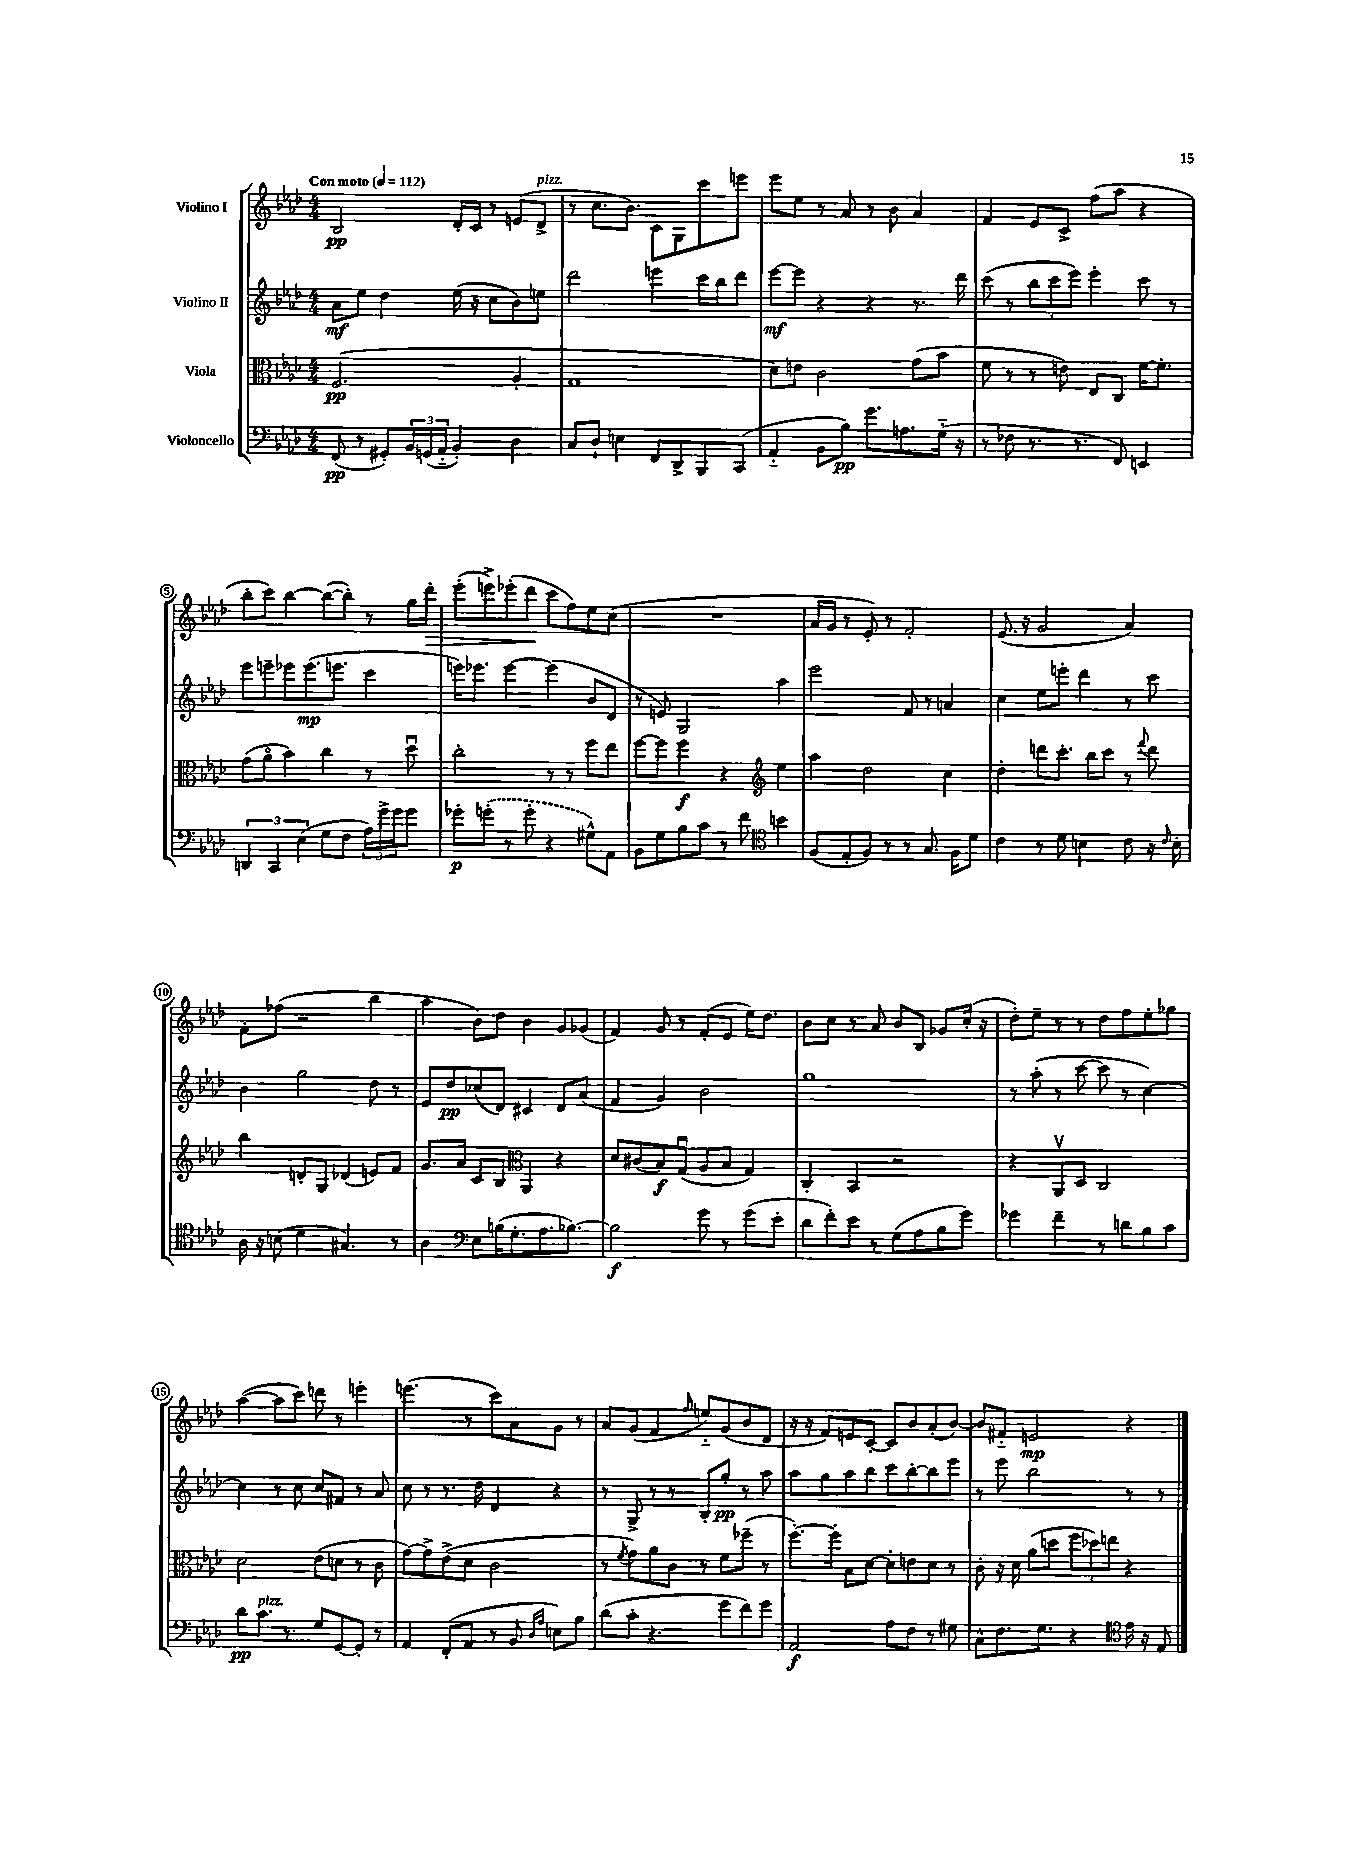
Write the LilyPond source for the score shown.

<<
\new StaffGroup <<
\new Staff = "s0" \with { instrumentName = "Violino I" } {
    \clef treble \key aes \major \numericTimeSignature \time 4/4 \tempo "Con moto" 4 = 112
    bes2\pp des'16-. c'16 r8 e'8( des'8->^\markup { \italic "pizz." } |
    r8 c''8. bes'8.) c'8 g8 c'''8 e'''8 |
    ees'''8 ees''8 r8 aes'8 r8 bes'8 aes'4 |
    f'4 ees'8 c'8-> f''8( aes''8 r4 |
    bes''8-. c'''8) bes''4~ bes''8~( bes''8-.) r8 g''16 des'''16-.\> |
    ees'''8-.( e'''8->) ees'''8-.( des'''8\! c'''8 f''8) ees''8 c''8( |
    R1 |
    aes'16 g'16 r8 ees'8-.) r8 f'2-. |
    ees'8.( r16 g'2 aes'4) |
    f'8-. fes''8( r2 bes''4 |
    aes''4 bes'8) des''8 bes'4 g'8 ges'8( |
    f'4) g'8 r8 f'8-.( ees'8 ees''16) des''8. |
    bes'8 c''8 r8 aes'8 bes'8 bes8 ges'8 c''16-.( r16 |
    des''8-.) ees''8-- r8 r8 des''8 f''8 ees''8-. ges''8 |
    aes''4~( aes''8 c'''8) d'''8 r8 e'''4-. |
    e'''4.( r8 c'''8) aes'8 g'8 r8 |
    aes'8 g'8( f'4 \grace { f''16 } e''8-_) g'8( bes'8 des'8 |
    r16 r16 f'8) e'8 c'8~-. c'8 bes'8 aes'8-.( bes'8~) |
    bes'8 fis'8-_ e'2\mp r4 \bar "|." |
}
\new Staff = "s1" \with { instrumentName = "Violino II" } {
    \clef treble \key aes \major \numericTimeSignature \time 4/4
    aes'8\mf ees''8 des''4 ees''16( r16 c''8 bes'8) e''8 |
    des'''2 e'''4 c'''16 bes''16 des'''8 |
    ees'''8~\mf ees'''8 r4 r4 r8. des'''16 |
    c'''8( r8 \tuplet 3/2 { bes''8 c'''8 ees'''8) } ees'''4-. c'''8 r8 |
    ees'''8 e'''8-- ees'''8 ees'''8.\mp( e'''8. c'''4 |
    e'''16) ees'''8. ees'''4~ ees'''4( bes'8 des'8 |
    r8 e'8) g2 aes''4 |
    ees'''2 f'8 r8 a'4 |
    c''4 ees''8 e'''8-. des'''4 r8 c'''8 |
    bes'4 g''2 des''8 r8 |
    ees'8 des''8\pp ces''8( des'8) cis'4 des'8 aes'8( |
    f'4 g'4) bes'2 |
    g''1 |
    r8 aes''8-.( r8 c'''8~ c'''8 r8 c''4~) |
    c''4 r8 c''8 c''8 fis'8 r8 aes'8 |
    c''8 r8 r8. des''16 des'4 r4 |
    r8 g8-> r8 r8 bes8-. g''8-.\pp r8 aes''8 |
    aes''8 g''8 aes''8 bes''8 c'''8 bes''8~-. bes''8 ees'''8 |
    r8 ees'''8 bes''2 r8 r8 \bar "|." |
}
\new Staff = "s2" \with { instrumentName = "Viola" } {
    \clef alto \key aes \major \numericTimeSignature \time 4/4
    f2.\pp( aes4-. |
    g1 |
    des'8) e'8 c'2 g'8( bes'8 |
    f'8 r8 r8 e'8) ees8 c8 f'16~ f'8.-. |
    g'8( aes'8\flageolet bes'4) c''4 r8 des''8\downbow |
    c''2-. r8 r8 f''8 ees''8 |
    f''8~ f''8 f''4\f r4 \clef treble ees''4 |
    aes''4 des''2 c''4 |
    des''4-. d'''8 c'''8.-. bes''16 c'''8 r8 \appoggiatura { f'''8 } d'''8 |
    bes''4 d'8-. g8 des'4( e'8) f'8 |
    g'8. aes'16 c'8 bes8 \clef alto aes,4 r4 |
    des'8 cis'8( bes8\f) g8\downbow( aes8 bes8 g4) |
    c4-. bes,4 r2 |
    r4 aes,8\upbow des8 c2 |
    des'2 ees'8( d'8 r8 c'8 |
    g'8~) g'8-> ees'8->( des'8 c'2 |
    r8 \acciaccatura { f'8 } g'8) aes'8 c'8 r8 f'8 fes''8--( r8 |
    f''8.~-.) f''16-. bes8 des'8~ des'8-. e'8 des'8 r8 |
    c'8-. r16 des'16 aes'8( d''8 \tuplet 3/2 { f''8 des''8) e''8 } r4 \bar "|." |
}
\new Staff = "s3" \with { instrumentName = "Violoncello" } {
    \clef bass \key aes \major \numericTimeSignature \time 4/4
    f,8\pp( r8 gis,8-.) \tuplet 3/2 { bes,16 g,16( aes,16-_ } bes,4-.) des4 |
    c8 des8-! e4 f,8 des,8-> bes,,8 c,8( |
    aes,4-_ bes,8 bes8\pp) g'8. a8. g16-_( r16 |
    r8 fes8 r8. r8. f,8) e,4 |
    \tuplet 3/2 { d,4 c,4 ees4( } g8 f8 \tuplet 3/2 { aes16) g'16-> g'16 } g'8 |
    ges'8-.\p \once \slurDashed g'8-.( r8 g'8-. r4 gis8-^) aes,8 |
    bes,8 g8 bes8 c'8 r8 f'8 \clef tenor b'4 |
    f8( ees8-. f8) r8 r8 g8. f16 des'8 |
    c'4 r8 des'8 b4 c'8 r16 \grace { c'16 } b16-. |
    aes16 r16 b8( des'4 gis4.) r8 |
    aes4 \clef bass ees8 b16( g8.-. aes8. bes8.~) |
    bes2\f g'8 r8 g'8( ees'8-. |
    des'8 f'8-.) ees'8 r8 g8( aes8 bes8 g'8) |
    ges'4 f'4-- r8 d'8 bes8 c'8 |
    des'8\pp c'8.^\markup { \italic "pizz." } r8. g8 g,8~ g,8-. r8 |
    aes,4 f,8-.( aes,8 r8 bes,8 \grace { des16 aes16 } e8) bes8 |
    des'8( c'8-. r4. g'8 f'8) g'8 |
    aes,2\f aes8 f8 r8 gis8 |
    c8-^ f8. g8. r4 \clef tenor ees'16 r16 ees8 \bar "|." |
}
>>
>>
\layout { \context { \Score \override BarNumber.stencil = #(make-stencil-circler 0.1 0.3 ly:text-interface::print) } }
